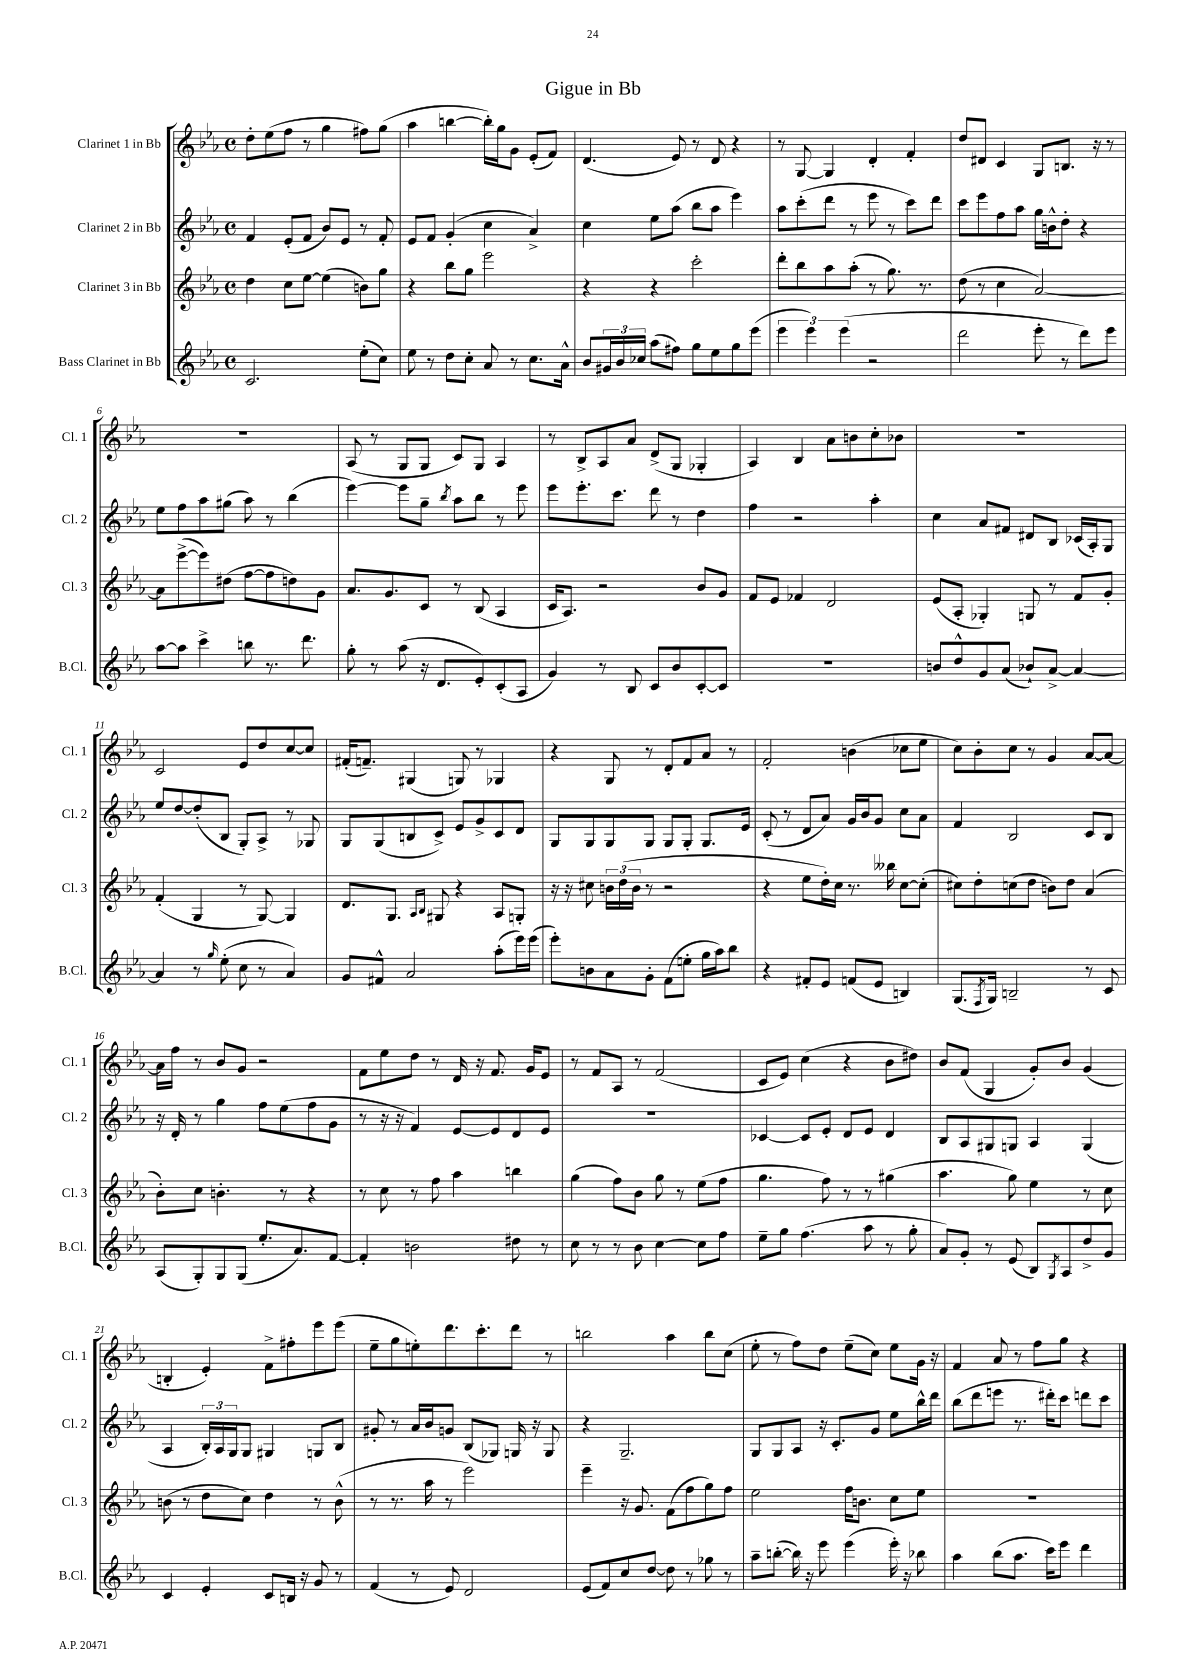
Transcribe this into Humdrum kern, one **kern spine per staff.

**kern	**kern	**kern	**kern
*part4	*part3	*part2	*part1
*staff4	*staff3	*staff2	*staff1
*I"Bass Clarinet in Bb	*I"Clarinet 3 in Bb	*I"Clarinet 2 in Bb	*I"Clarinet 1 in Bb
*I'B.Cl.	*I'Cl. 3	*I'Cl. 2	*I'Cl. 1
*clefG2	*clefG2	*clefG2	*clefG2
*k[b-e-a-]	*k[b-e-a-]	*k[b-e-a-]	*k[b-e-a-]
*M4/4	*M4/4	*M4/4	*M4/4
*met(c)	*met(c)	*met(c)	*met(c)
=1	=1	=1	=1
2.c/	4dd\	4f/	8dd'\L
.	.	.	(8ee-\
.	8cc\L	(8e-'/L	8ff\J
.	[8ee-\J	8f/J	8r
.	(4ee-\]	8b-/L)	4gg\
.	.	8e-/J	.
(8ee-'\L	8bn\L)	8r	8ff#X\L)
8cc\J)	8gg\J	8f'/	(8gg\J
=2	=2	=2	=2
8ee-\	4r	8e-/L	4aa-\
8r	.	8f/J	.
8dd\L	8bb-\L	(4g'/	[4bbn\
8cc'\J	8gg\J	.	.
8a-/	2eee-\	4cc\	16bb'\LL])
.	.	.	16gg\J
8r	.	.	8g\J
8.cc\L	.	4a-^/)	(8e-'/L
.	.	.	8f/J)
16a-^^\Jk	.	.	.
=3	=3	=3	=3
8b-/L	4r	4cc\	(4.d/
24g#X/L	.	.	.
24b-/	.	.	.
24cc-X/JJ	.	.	.
(8aa-\L	4r	8ee-\L	.
8ff#X\J)	.	(8aa-\J	8e-/)
8gg\L	2ccc'\	8bb-\L	8r
8ee-\	.	8aa-\J	8d/
8gg\	.	4eee-\)	4r
(8eee-\J	.	.	.
=4	=4	=4	=4
6eee-\	8ddd'\L	8aa-\L	8r
.	8bb-\	(8ccc'\	[8G/
6eee-\)	.	.	.
.	8aa-\	8ddd\J	4G/]
(6eee-\	.	.	.
.	(8aa-'\J	8r	.
2r	8r	8eee-\	4d'/
.	8.gg\)	8r	.
.	.	8ccc\L)	4f'/
.	8.r	.	.
.	.	8ddd\J	.
=5	=5	=5	=5
2ddd\	(8dd\	8ccc\L	8dd/L
.	8r	8eee-\	8d#X/J
.	4cc\	8ff\	4c/
.	.	8aa-\J	.
8eee-'\	[2a-/)	16gg\LL	8G/L
.	.	16bn^^\J	.
8r	.	8dd'\J	8.Bn/J
8ddd\L)	.	4r	.
.	.	.	16r
8eee-\J	.	.	8r
!!LO:LB:g=z
=6	=6	=6	=6
[8aa-\L	8a-\L]	8ee-\L	1r
8aa-\J]	([8eee-^\	8ff\	.
4ccc^\	8eee-\])	8aa-\	.
.	(8dd#X\J	(8gg#X\J	.
8bbn\	[8ff\L	8aa-\)	.
8.r	8ff\]	8r	.
.	8ddn\)	(4bb-\	.
8.ddd\	.	.	.
.	8g\J	.	.
=7	=7	=7	=7
8gg'\	8.a-/L	[4eee-\)	(8A-/
8r	.	.	8r
.	8.g/	.	.
(8aa-\	.	8eee-\L]	8G/L
16r	8c/J	8gg~\J	8G/J
8.d/L	.	.	.
.	.	8qbb-/	.
.	8r	8aa-\L	8c/L)
8e-'/)	(8B-/	8bb-\J	8G/J
(8c'/	4A-/	8r	4A-/
8A-/J	.	8eee-\	.
=8	=8	=8	=8
4g/)	16c/KL	8eee-\L	8r
.	8.A-/J)	.	.
.	.	8.eee-'\	8B-^/L
8r	2r	.	8A-/
.	.	8.ccc\J	.
8B-/	.	.	8a-/J
8c/L	.	8ddd\	(8d^/L
8b-/	.	8r	8G/J
[8c'/	8b-/L	4dd\	4G-X'/
8c/J]	8g/J	.	.
=9	=9	=9	=9
1r	8f/L	4ff\	4A-/)
.	8e-/J	.	.
.	4f-X/	2r	4B-/
.	2d/	.	8a-\L
.	.	.	8bn\
.	.	4aa-'\	8cc'\
.	.	.	8b-X\J
=10	=10	=10	=10
8bn/L	(8e-/L	4cc\	1r
8dd^^/	8A-'/J	.	.
8g/	4G-X'/)	8a-/L	.
(8a-/J	.	8f#X/J	.
8b-X`/L)	8Gn/	8d#X/L	.
[8a-^/J	8r	8B-/J	.
4a-/_	8f/L	(16c-X/LL	.
.	.	16A-'/J)	.
.	8g'/J	8G/J	.
!!LO:LB:g=z
=11	=11	=11	=11
4a-/]	(4f'/	8ee-/L	2c/
.	.	[8dd/	.
8r	4G/	(8dd'/]	.
16qqgg/	.	.	.
(8ee-'\	.	8B-/J	.
8cc\	8r	8G'/L)	8e-/L
8r	[8G/)	8A-^/J	8dd/
4a-/)	4G/]	8r	[8cc/
.	.	8G-X/	8cc/J]
=12	=12	=12	=12
8g/L	8.d/L	8G/L	(16f#X'/KL
.	.	.	8.fn~/J)
8f#X^^/J	.	(8G/	.
.	8.G/J	.	.
2a-/	.	8Bn/	(4G#X/
.	16qqA-/LL	.	.
.	16qqB-/JJ	.	.
.	8G#X/	8c^/J)	.
.	4r	8e-/L	8Gn/)
.	.	8g^/	8r
(8aa-'\L	8A-/L	8c/	4G-X/
16eee-\L)	8Gn'/J	8d/J	.
(16eee-\JJ	.	.	.
=13	=13	=13	=13
8eee-'\L)	16r	8G/L	4r
.	16r	.	.
8bn\	8cc#X\	8G/	.
8a-\	24bn\LL	8G/	8G/
.	(24dd\	.	.
.	24b\JJ	.	.
8g'\J	8r	8G/J	8r
(8f\L	2r	8G/L	8d'/L
8een'\J	.	8G'/J	8f/
16gg\LL	.	8.G/L	8a-/J
16aa-\J)	.	.	.
8bb-\J	.	.	8r
.	.	16e-/Jk	.
=14	=14	=14	=14
4r	4r	(8c'/	2f'/
.	.	8r	.
8f#X'/L	8ee-\L	8d/L	.
8e-/J	16dd'\L)	8a-/J)	.
.	16cc\JJ	.	.
(8fn/L	8.r	16g/LL	(4bn\
.	.	16b-/J	.
8e-/J	.	8g/J	.
.	16bb--X\	.	.
4Bn/)	[8cc\L	8cc\L	8cc-X\L
.	(8cc'\J]	8a-\J	8ee-\J
=15	=15	=15	=15
(8.G/L	8cc#X\L)	4f/	8cc\L)
.	8dd'\	.	8b-'\
8qF/	.	.	.
16G/Jk)	.	.	.
2Bn~/	(8ccn\	2B-/	8cc\J
.	8dd\J	.	8r
.	8bn\L)	.	4g/
.	8dd\J	.	.
8r	(4a-/	8c/L	[8a-/L
8c/	.	8B-/J	8a-/J_
!!LO:LB:g=z
=16	=16	=16	=16
(8A-/L	8b-'\L)	16r	16a-\LL]
.	.	16d'/	16ff\JJ
8G'/)	8cc\J	8r	8r
8G/	4.bn'\	4gg\	8b-/L
(8G/J	.	.	8g/J
8.ee-'/L	.	8ff\L	2r
.	8r	(8ee-\	.
8.a-/)	.	.	.
.	4r	8ff\	.
[8f/J	.	8g\J	.
=17	=17	=17	=17
4f'/]	8r	8r	8f\L
.	8cc\	16r	8ee-\
.	.	16r	.
2bn\	8r	4f/)	8dd\J
.	8ff\	.	8r
.	4aa-\	[8e-/L	16d/
.	.	.	16r
.	.	8e-/]	8.f/
8dd#X\	4bbn\	8d/	.
.	.	.	16g/KL
8r	.	8e-/J	8e-/J
=18	=18	=18	=18
8cc\	(4gg\	1r	8r
8r	.	.	8f/L
8r	8ff\L)	.	8A-/J
8b-\	8b-\J	.	8r
[4cc\	8gg\	.	(2f/
.	8r	.	.
8cc\L]	(8ee-\L	.	.
8ff\J	8ff\J	.	.
=19	=19	=19	=19
8ee-~\L	4.gg\	[4c-X/	8c/L
8gg\J	.	.	8e-/J)
(4.ff\	.	8c-/L]	(4cc\
.	8ff\)	8e-'/J	.
.	8r	8d/L	4r
8aa-\	8r	8e-/J	.
8r	(4gg#X\	4d/	8b-\L
8gg'\	.	.	8dd#X\J)
=20	=20	=20	=20
8a-/L)	4.aa-\	8B-/L	8b-/L
8g'/J	.	8A-/	(8f/J
8r	.	8G#X/	4G/
(8e-/	8gg\)	8Gn/J	.
8B-/L)	4ee-\	4A-/	8g'/L)
8qG/	.	.	.
8A-/	.	.	8b-/J
8dd^/	8r	(4G/	(4g/
8g/J	8cc\	.	.
!!LO:LB:g=z
=21	=21	=21	=21
4c/	(8bn\	4A-/	4Bn'/
.	8r	.	.
4e-'/	8dd\L	24B-'/LL)	4e-'/)
.	.	24A-/	.
.	.	24G/J	.
.	8cc\J)	8G/J	.
8c/L	4dd\	4G#X/	8f^\L
16Bn/Jk	.	.	8ff#X'\
16r	.	.	.
8g/	8r	8Gn/L	8eee-\
8r	(8b^^\	8B-/J	(8eee-\J
=22	=22	=22	=22
(4f/	8r	8g#X'/	8ee-~\L
.	8.r	8r	8gg\
8r	.	16a-/LL	8een'\)
.	16aa-\	16b-/J	.
8e-/)	8r	8gn/J	8.ddd\
2d/	2eee-\)	(8B-/L	.
.	.	.	8.ccc'\
.	.	8G-X/J)	.
.	.	16Gn/	8ddd\J
.	.	16r	.
.	.	8G/	8r
=23	=23	=23	=23
(8e-/L	4eee-~\	4r	2bbn\
8f/)	.	.	.
8cc/	16r	2.G~/	.
.	8.g/	.	.
[8dd/J	.	.	.
8dd\]	(8f\L	.	4aa-\
8r	8ff\	.	.
8gg-X\	8gg\)	.	8bb\L
8r	8ff\J	.	(8cc\J
=24	=24	=24	=24
8aa-~\L	2ee-\	8G/L	8ee-'\
([8bbn'\J	.	8G/	8r
16bb\])	.	8A-/J	8ff\L)
16r	.	.	.
8eee-\	.	16r	8dd\J
.	.	8.c'/L	.
(4eee-\	16ff\KL	.	(8ee-~\L
.	8.bn\J	.	.
.	.	8g/J	8cc\J)
16eee-'\)	8cc\L	8ee-\L	8ee-\L
16r	.	.	.
8bb-X\	8ee-\J	16bb-^^\L	16g\Jk
.	.	16ddd\JJ	16r
=25	=25	=25	=25
4aa-\	1r	(8bb-\L	4f/
.	.	8ddd\	.
(8bb-\L	.	8eeen\J	8a-/
8.aa-\J	.	8.r	8r
.	.	.	8ff\L
16ccc\KL)	.	16ddd#X'\KL)	.
8eee-\J	.	8ccc\J	8gg\J
4ddd\	.	8dddn\L	4r
.	.	8ccc\J	.
==	==	==	==
*-	*-	*-	*-
